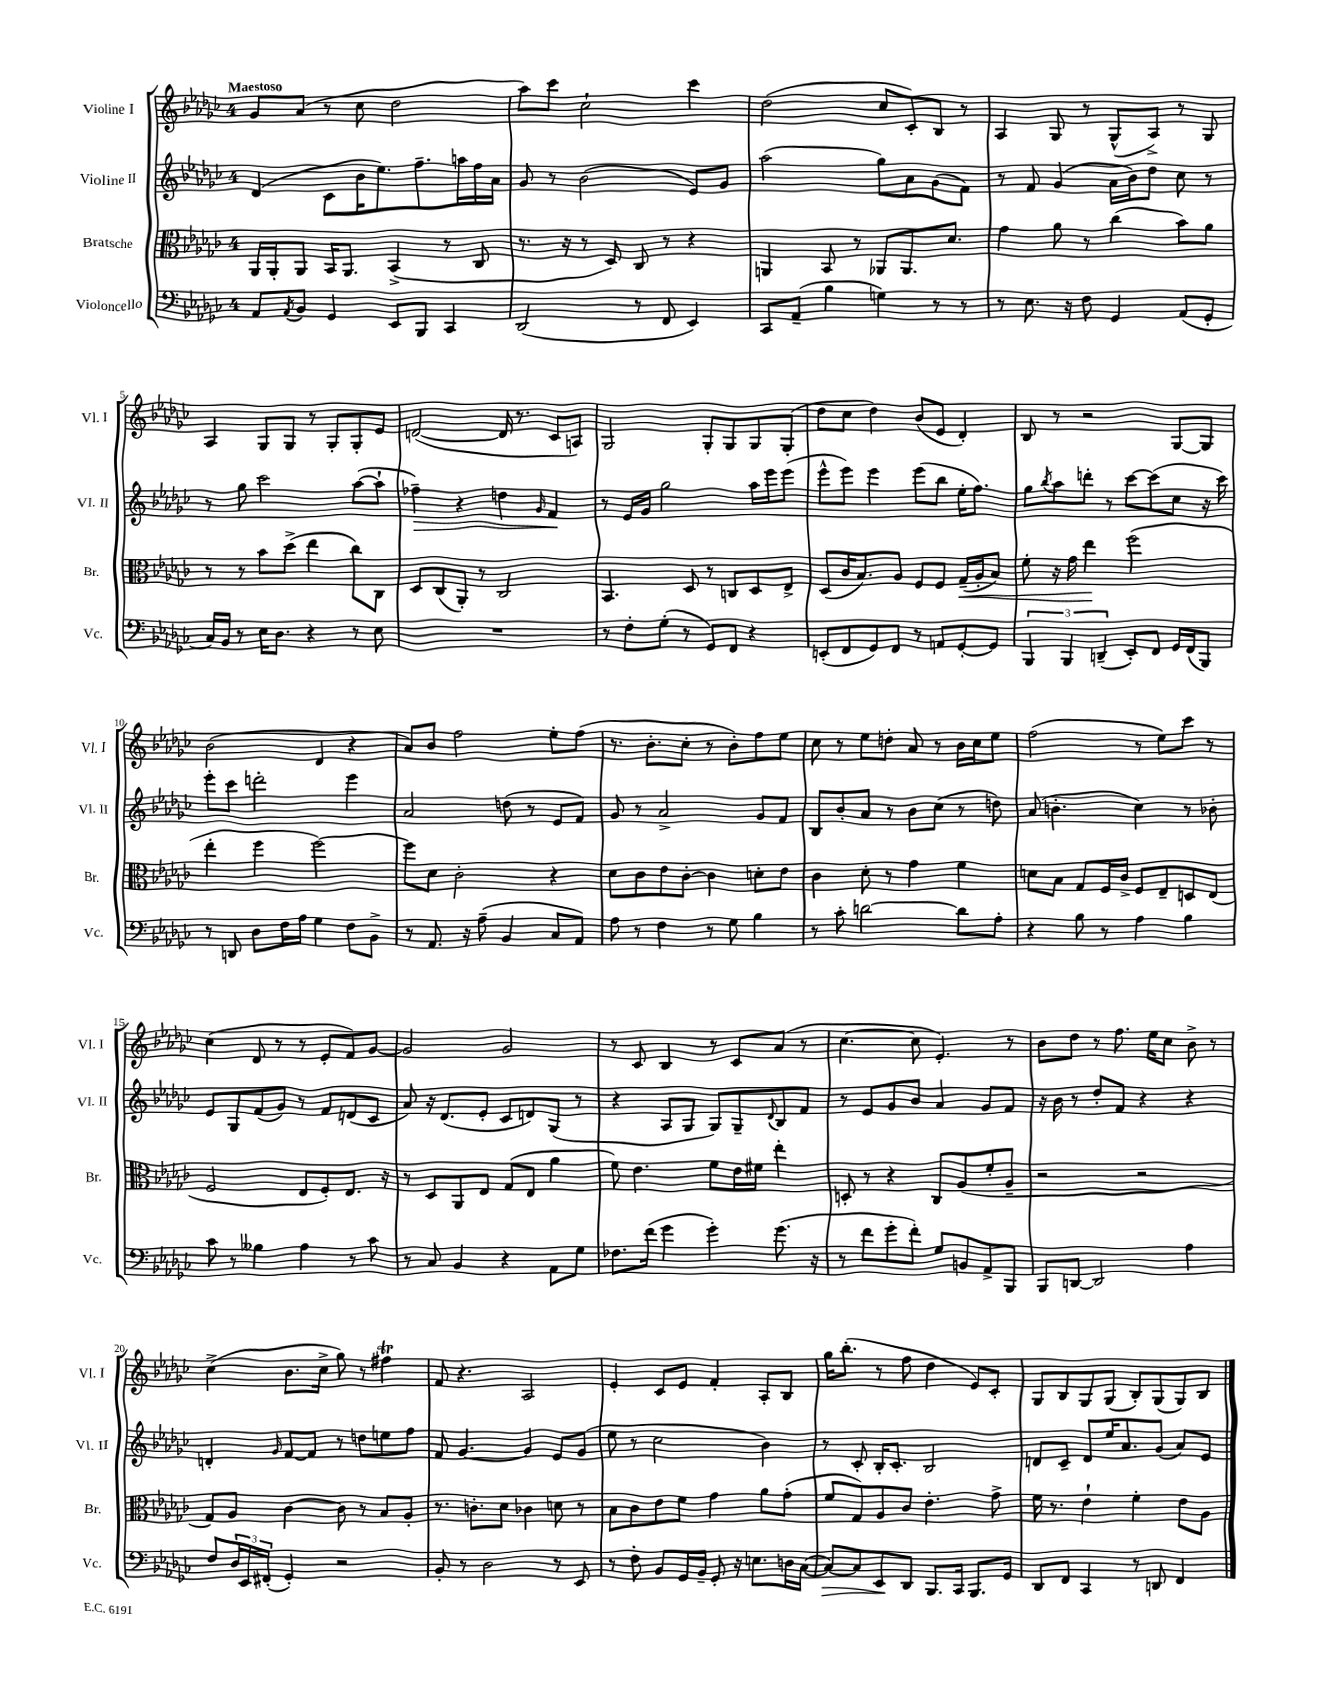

**kern	**kern	**kern	**kern
*staff4	*staff3	*staff2	*staff1
*clefF4	*clefC3	*clefG2	*clefG2
*k[b-e-a-d-g-c-]	*k[b-e-a-d-g-c-]	*k[b-e-a-d-g-c-]	*k[b-e-a-d-g-c-]
*M4/4	*M4/4	*M4/4	*M4/4
8AA-	16AA-	(4d-	8g-
.	16AA-'	.	.
8qAA-	.	.	.
8BB-	8AA-	.	(8a-
4GG-	16BB-	8c-	8r
.	8.AA-	.	.
.	.	16b-	8cc-
.	.	8.ee-)	.
8EE-	(4BB-^	.	2dd-
8BBB-	.	8.ff~	.
4CC-	8r	.	.
.	.	16aa	.
.	8C-	16ff	.
.	.	16a-	.
=	=	=	=
(2DD-	8.r	8g-	8aa-)
.	.	8r	8ccc-
.	16r	.	.
.	8r	(2b-	2cc-`
.	8D-)	.	.
8r	8C-	.	.
8FF	8r	.	.
4EE-)	4r	8e-)	4ccc-
.	.	8g-	.
=	=	=	=
8CC-	4AA	(2aa-	(2dd-
(8AA-~	.	.	.
4B-	8BB-	.	.
.	8r	.	.
4G)	8AA-	8gg-)	8cc-
.	8.AA-	8a-	8c-')
8r	.	(8g-	8B-
.	8.d-	.	.
8r	.	8f)	8r
=	=	=	=
8r	4g-	8r	4A-
8.E-	.	8f	.
.	8a-	(4g-	8G-
16r	.	.	.
8F	8r	.	8r
4GG-	(4cc-	16a-	(8G-^^
.	.	16b-)	.
.	.	8dd-	8A-^)
(8AA-	8b-)	8cc-	8r
8GG-'	8a-	8r	8G-
=	=	=	=
16C-)	8r	8r	4A-
16BB-	.	.	.
8r	8r	8gg-	.
16E-	8b-	2ccc-	8G-
8.D-	.	.	.
.	(8dd-^	.	8G-
4r	4ee-	.	8r
.	.	.	8G-'
8r	8cc-)	([8aa-	8G-'
8E-	8C-	8aa-`]	8e-
=	=	=	=
1r	8D-	4ff-~)	([2d
.	(8C-	.	.
.	8AA-')	4r	.
.	8r	.	.
.	2C-	4dd	16d]
.	.	.	8.r
.	.	16qqg-	.
.	.	4f	8c-
.	.	.	8A)
=	=	=	=
8r	4.BB-	8r	2G-
8F'	.	16e-	.
.	.	16g-	.
(8G-'	.	2gg-	.
8r	8D-	.	.
8GG-)	8r	.	8G-'
8FF	8C	.	8G-
4r	8D-	16aa-	8G-
.	.	16eee-	.
.	8E-^	(8eee-	(8G-'
=	=	=	=
(8EE'	(8D-	8eee-^^	8dd-
8FF	16c-	8eee-)	8cc-
.	8.B-)	.	.
8GG-)	.	4eee-	4dd-)
8FF	8A-	.	.
8r	8F	(8eee-	(8b-
8AA	8F	8bb-	8e-
[8GG-'	(16G-~	16ee-'	4d-')
.	16A-'	8.ff)	.
8GG-]	8B-)	.	.
=	=	=	=
6BBB-	8f'	8gg-	8B-
.	.	8qbb-	.
.	16r	8aa-	8r
6BBB-	.	.	.
.	16g-	.	.
.	4ee-	8ddd'	2r
(6DD~	.	.	.
.	.	8r	.
8EE-')	(2ff	[8ccc-	.
8FF	.	(8ccc-]	.
16GG-	.	8cc-	[8G-
(16FF	.	.	.
8BBB-)	.	16r	8G-]
.	.	16ccc-)	.
=	=	=	=
8r	4ee-'	8eee-'	(2b-
8DD	.	8ccc-	.
8D-	4ff	2ddd'	.
16F	.	.	.
16A-	.	.	.
4G-	[2ff)	.	4d-
8F	.	4eee-	4r
8BB-^	.	.	.
=	=	=	=
8r	8ff]	2a-	8a-)
8.AA-	8d-	.	8b-
.	2c-'	.	2ff
16r	.	.	.
(8A-~	.	.	.
4BB-	.	(8dd	.
.	.	8r	.
8C-	4r	8e-	8ee-'
8AA-)	.	8f)	(8ff
=	=	=	=
8A-	8d-	8g-	8.r
8r	8c-	8r	.
.	.	.	8.b-'
4F	8e-	2a-^	.
.	[8c-'	.	8cc-'
8r	4c-]	.	8r
8G-	.	.	8b-')
4B-	8d'	8g-	8ff
.	8e-	8f	8ee-
=	=	=	=
8r	4c-	8B-	8cc-
8c-'	.	8b-'	8r
[2d	8d-'	8a-	8ee-
.	8r	8r	8dd'
.	4g-	8b-	8a-
.	.	(8cc-	8r
8d]	4f	8r	16b-
.	.	.	16cc-
8A-'	.	8dd)	8ee-
=	=	=	=
4r	8d	(8a-	(2ff
.	8B-	4.b'	.
8B-	8G-	.	.
8r	16F	.	.
.	16c-^	.	.
4A-	8F	4cc-)	8r
.	8E-~	.	8ee-)
4B-	8D	8r	8ccc-
.	(8E-	8b-'	8r
=	=	=	=
8c-	2F	8e-	(4cc-
8r	.	8G-	.
4B--	.	(8f	8d-
.	.	8g-)	8r
4A-	8E-	8r	8r
.	8F')	8f	8e-'
8r	8.E-	(8d	8f)
8c-	.	8c-	[8g-
.	16r	.	.
=	=	=	=
8r	8r	8a-)	2g-]
8C-	8D-	16r	.
.	.	(8.d-	.
4BB-	8AA-	.	.
.	8E-	8e-'	.
4r	(8G-	8c-	2g-
.	8E-	8d)	.
8AA-	4a-	(8G-	.
8G-	.	8r	.
=	=	=	=
8.F-	8f)	4r	8r
.	4.e-	.	8c-
(16f	.	.	.
4g-	.	8A-	4B-
.	.	8G-	.
4g-')	8f	8G-)	8r
.	16e-	8G-~	8c-
.	16f#	.	.
.	.	8qqd-	.
(8.g-	4ee-'	8B-	(8a-
.	.	8f	8r
16r	.	.	.
=	=	=	=
8r	8D'	8r	[4.cc-
8f	8r	8e-	.
8g-'	4r	8g-	.
8f')	.	8b-	8cc-]
8G-	8C-	4a-	4.e-')
8BB	(8A-	.	.
8AA-^	8f'	8g-	.
8BBB-	8A-~	8f	8r
=	=	=	=
8BBB-	2r	16r	8b-
.	.	16b-	.
[8DD	.	8r	8dd-
2DD]	.	8dd-'	8r
.	.	8f	8.ff
.	2r	4r	.
.	.	.	16ee-
.	.	.	8cc-
4A-	.	4r	8b-^
.	.	.	8r
=	=	=	=
8F	8G-)	4d'	(4cc-^
24D-	8A-	.	.
24EE-	.	.	.
(24FF#'	.	.	.
.	.	16qqg-	.
4GG-')	[4c-	[8f	8.b-
.	.	8f]	.
.	.	.	16cc-^
2r	8c-]	8r	8gg-)
.	8r	8dd	8r
.	8B-	8ee	4ff#
.	8A-'	8ff	.
=	=	=	=
8BB-'	8.r	8f	8f
8r	.	[4.g-	4.r
.	8.c'	.	.
2D-	.	.	.
.	8d-	.	.
.	4c-	4g-]	2A-
8r	8d	8e-	.
8EE-	8r	(8g-	.
=	=	=	=
8r	8B-	8ee-	4e-'
8F'	8c-	8r	.
8BB-	8e-	2cc-	8c-
16GG-	8f	.	8e-
16BB-~	.	.	.
8GG-'	4g-	.	4f'
16r	.	.	.
8.E	.	.	.
.	8a-	4b-)	8A-'
16D	(8g-'	.	8B-
([16C-	.	.	.
=	=	=	=
8C-_)	8f	8r	16gg-
.	.	.	(8.bb-'
8C-]	8G-)	8c-'	.
8EE-	8A-	16B-'	8r
.	.	8.c-'	.
8DD-	8c-	.	8ff
8.BBB-	4.e-'	2B-	4dd-
16CC-	.	.	.
8.BBB-	.	.	8e-)
.	8g-^	.	8c-'
16GG-	.	.	.
=	=	=	=
8DD-	16f	8d	8G-
.	8.r	.	.
8FF	.	8c-~	8B-
4CC-	4e-`	8d	8G-
.	.	16ee-	(8G-
.	.	8.a-	.
8r	4f'	.	8B-')
8DD	.	(8g-	(8G-
4FF	8e-	8a-)	8G-)
.	8A-	8e-	8B-
==	==	==	==
*-	*-	*-	*-
